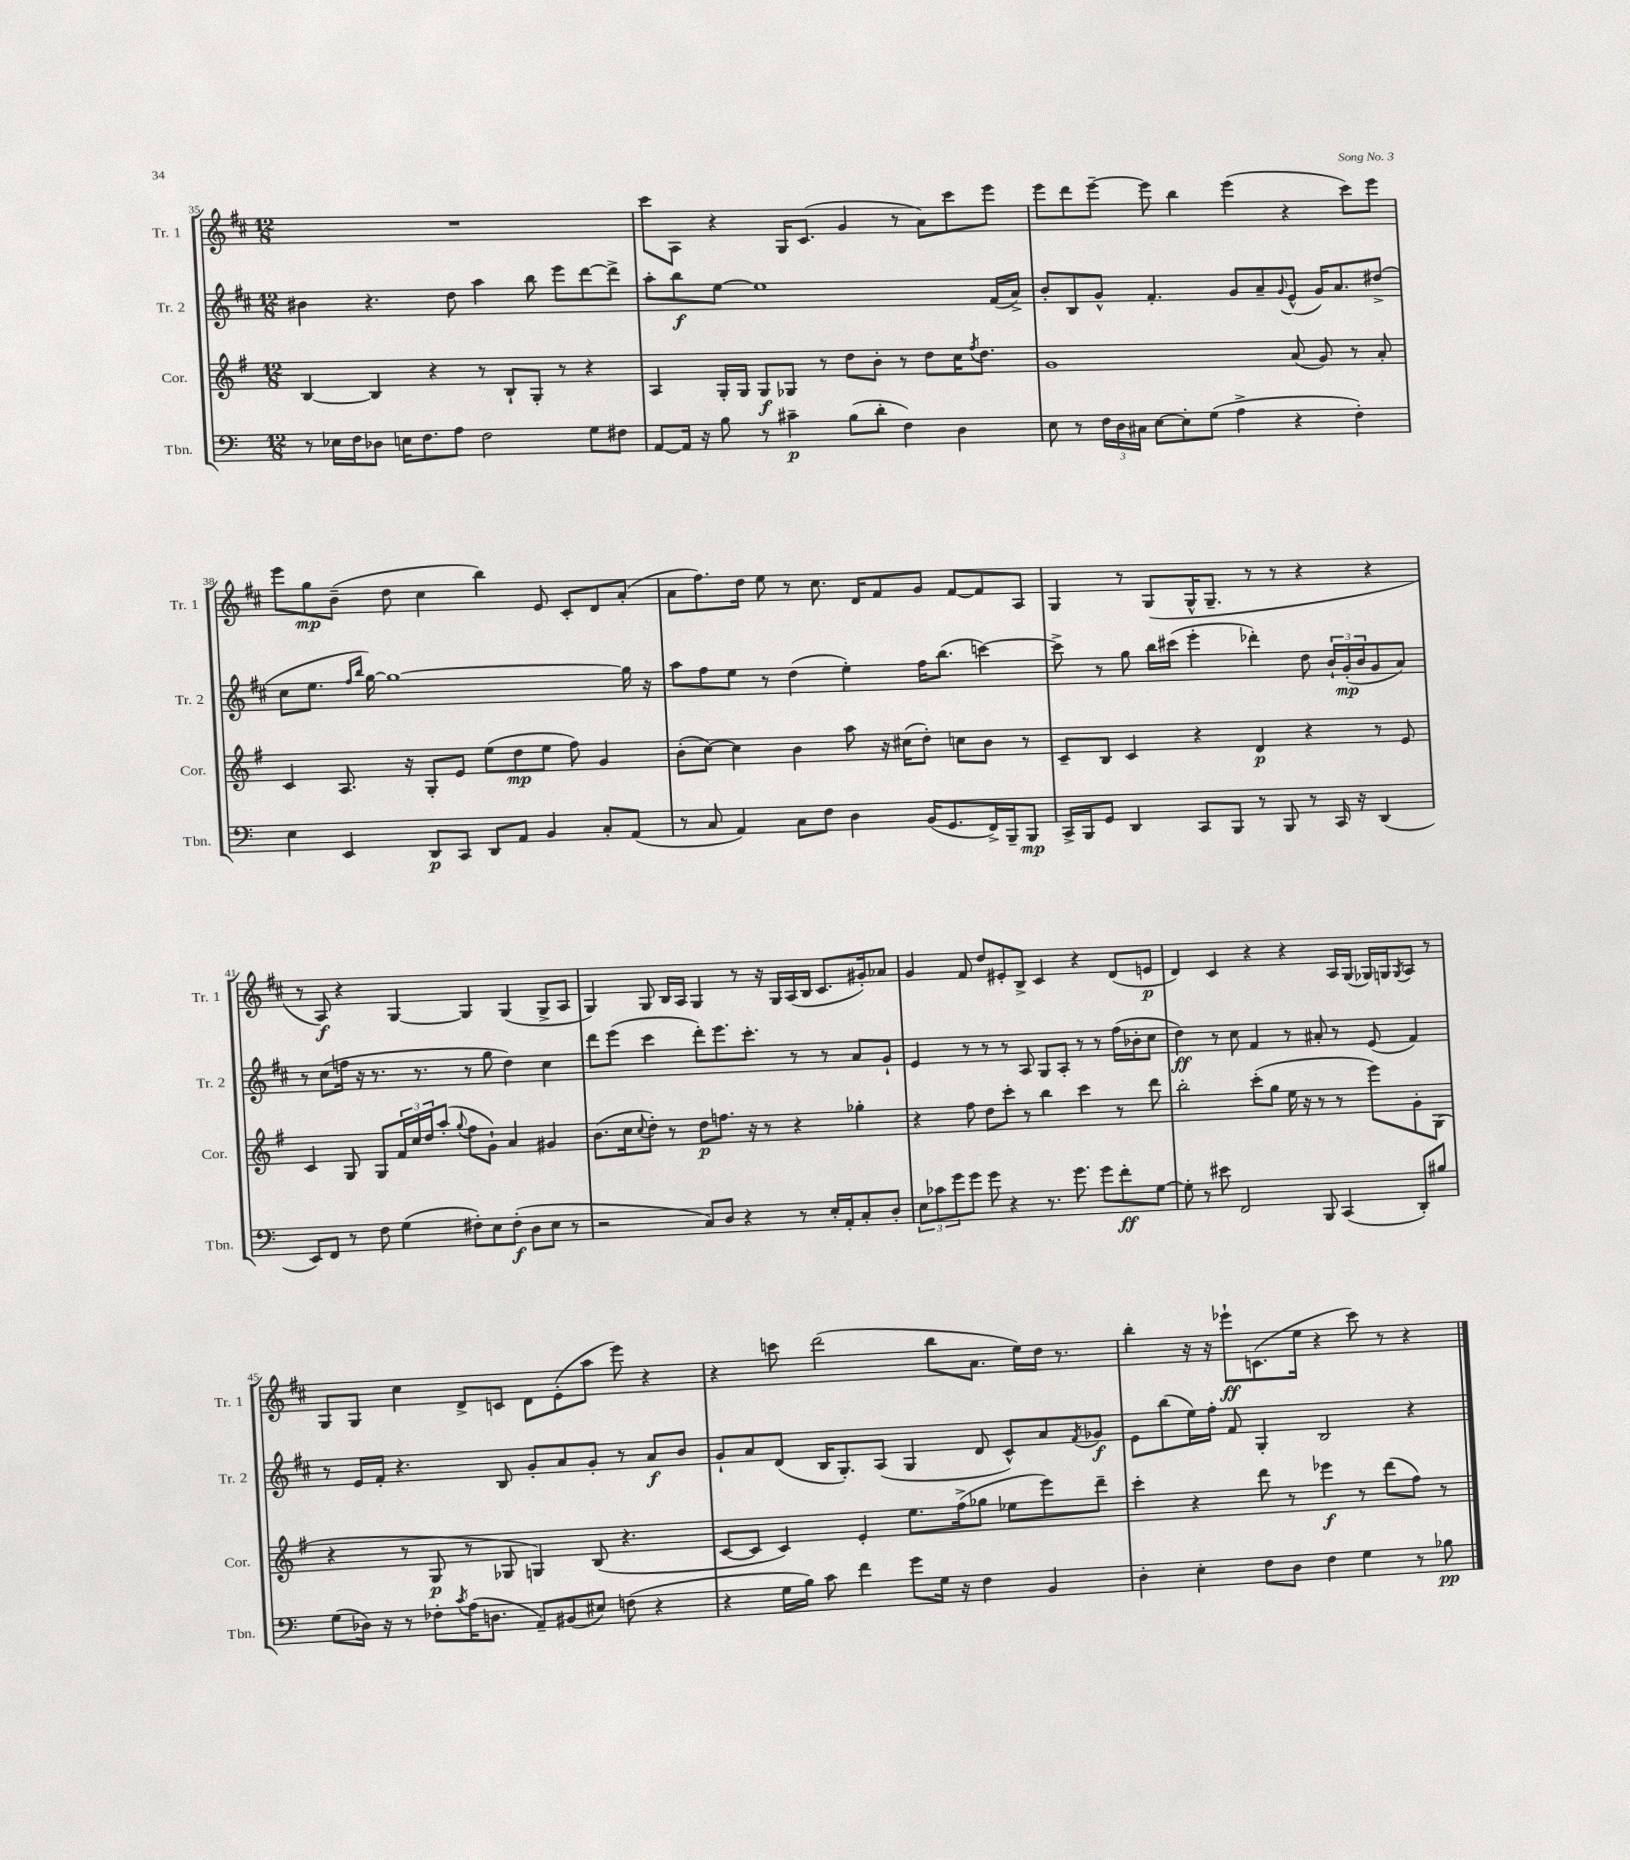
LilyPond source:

<<
\new StaffGroup <<
\new Staff = "s0" \with { instrumentName = "Tr. 1" shortInstrumentName = "Tr. 1" } {
    \clef treble \key d \major \numericTimeSignature \time 12/8
    R1. |
    cis'''8 a8 r4 g16 cis'8.( g'4 r8 a'8) cis'''8 e'''8 |
    e'''8 d'''8 e'''8~-- e'''8 b''4 e'''4( r4 cis'''8) e'''8 |
    e'''8 g''8\mp b'8--( d''8 cis''4 b''4) e'8 cis'8-. d'8 a'8-.( |
    a'8 fis''8.) d''16 e''8 r8 cis''8. d'16 fis'8 g'8 fis'8~ fis'8 a8 |
    g4 r8 g8( g16-^ g8.-- r8 r8 r4 r4 |
    r8 a8\f) r4 g4~ g4 g4( g8-> a8 |
    g4) g8 b16 a16 g4 r8 r16 g16 a16( b16 cis'8. gis'16-.) aes'8 |
    g'4 fis'8 d''8 eis'8-. b8-> cis'4 r4 d'8( e'8\p |
    d'4) cis'4 r4 r4 a16 g16( ges16) g16 \acciaccatura { g8 } a8 r8 |
    g8 g8 cis''4 d'8-> c'8 d'8 e'8-.( a''8 e'''8) r4 |
    r4 c'''8 d'''2( b''8 a'8. e''16) d''16 r8. |
    b''4-. r16 r16 ees'''8-!\ff c'8.( e''16 r4 cis'''8) r8 r4 \bar "|." |
}
\new Staff = "s1" \with { instrumentName = "Tr. 2" shortInstrumentName = "Tr. 2" } {
    \clef treble \key d \major \numericTimeSignature \time 12/8
    bis'4 r4. d''8 a''4 b''8 e'''8 d'''8~ d'''8-> |
    a''8-. b''8\f e''8~ e''1 fis'16( a'16->) |
    b'8-. b8 g'8-^ fis'4.-. g'8 a'8-- \appoggiatura { g'8 } e'8-^( g'16) a'8. dis''8->( |
    cis''8 e''8. \grace { fis''16 b''16 } g''16~) g''1~ g''16 r16 |
    a''8 fis''8 e''8 r8 d''4( e''4-.) fis''16 b''8.( c'''4~) |
    c'''8-> r8 g''8 b''16 cis'''16( e'''4-. des'''4-.) d''8 \tuplet 3/2 { b'16-! g'16-.\mp( b'16 } g'8 a'8) |
    r8 cis''8( f''16 r16 r8. r8. r8 g''8 d''4) cis''4 |
    d'''8 e'''8( cis'''4 d'''8-.) e'''8. cis'''8.-. r8 r8 a'8 g'8-! |
    e'4 r8 r8 r8 a8 g8 a8-. r8 r8 fis''16( bes'16-. cis''8 |
    d''4\ff) r8 cis''8 fis'4 r8 ais'8-. r8 e'8( fis'4) |
    r8 e'16 fis'16-. r4. b8 g'8-. a'8 g'8-. r8 a'8\f b'8 |
    g'8-! a'8 d'8( b16 g8.-.) a8( g4 d'8 cis'8-^) a'8 \acciaccatura { fis'8 } ges'8\f |
    e'8 b''8( e''16) fis''16-. fis'8 g4-. b2 r4 \bar "|." |
}
\new Staff = "s2" \with { instrumentName = "Cor." shortInstrumentName = "Cor." } {
    \clef treble \key g \major \numericTimeSignature \time 12/8
    b4~ b4 r4 r8 b8-! g8-. r8 r4 |
    a4 g16-. g16 g8\f ges8 r8 d''8 b'8-. r8 d''8 c''16 \acciaccatura { fis''8 } d''8. |
    g'1 a'8( g'8) r8 a'8-. |
    c'4 a8. r16 g8-. e'8 e''8( d''8\mp e''8 fis''8) g'4 |
    b'8-.( c''8~) c''4 b'4 a''8 r16 cis''16( d''8-.) c''8 b'8 r8 |
    c'8-- b8 c'4 r4 d'4\p r4 r8 e'8 |
    c'4 g8 g8 \tuplet 3/2 { fis'16 c''16 d''16 } a''8-.( \appoggiatura { g''8 } fis''8 g'8-!) a'4 gis'4 |
    b'8.( c''16 \appoggiatura { c''8 } d''8-.) r8 d''8\p f''8. r16 r8 r4 ges''4-. |
    r4 fis''8 d''8 c'''8-. r8 b''4 c'''4 r8 d'''8 |
    b''2-. c'''8-.( g''8 e''16 r16 r8 r8 e'''8) g'8-. g8( |
    r4 r8 g8\p r8 ges8 g4) b8( r4. |
    c'8~ c'8 c'4) e'4-. e''8. fis''16->( ges''8 ees''8 e'''8) d'''8-- |
    c'''4-. r4 d'''8 r8 ees'''4\f r8 d'''8( fis''8) r8 \bar "|." |
}
\new Staff = "s3" \with { instrumentName = "Tbn." shortInstrumentName = "Tbn." } {
    \clef bass \key c \major \numericTimeSignature \time 12/8
    r8 ees16 f16 des8 e16 f8. a8 f2 g8 fis8 |
    a,8~ a,16 r16 b8 r8 cis'4--\p b8( d'8-. f4) d4 |
    e8 r8 \tuplet 3/2 { f16 d16 cis16 } e8~ e8-. g8( a4-> r4 f4-.) |
    e4 e,4 d,8\p c,8 d,8 a,8 b,4 c8-. a,8( |
    r8 c8 a,4) c8 f8 d4 b,16( g,8. f,16->) b,,16-- b,,8\mp |
    c,16-> b,,16 g,8 d,4 c,8 b,,8 r8 b,,8 r8 c,16 r16 d,4( |
    e,8) f,8 r8 f8 g4( fis8-.) e8 fis8-.\f( d8 e8 r8 |
    r2 c8) d8 r4 r8 e16-. a,16-. c8-. d8-. |
    \tuplet 3/2 { e8 ces'8 g'8 } g'8 g'8 r4 r8. g'8. g'8 f'8-.\ff g8~ |
    g8-. r8 eis'8 f,2 b,,8 c,4( d,8-.) bis8 |
    g8( des16) r16 r8 fes8-. \acciaccatura { c'8 } a16( d8. a,8--) bis,8( eis8) f8( r4 |
    r4 g16 b16) c'8 f'4 g'8 g16 r16 f4 b,4 |
    d4-. e4-. f8 d8 f4 g4 r8 bes8\pp \bar "|." |
}
>>
>>
\layout { \context { \Score currentBarNumber = #35 } }
